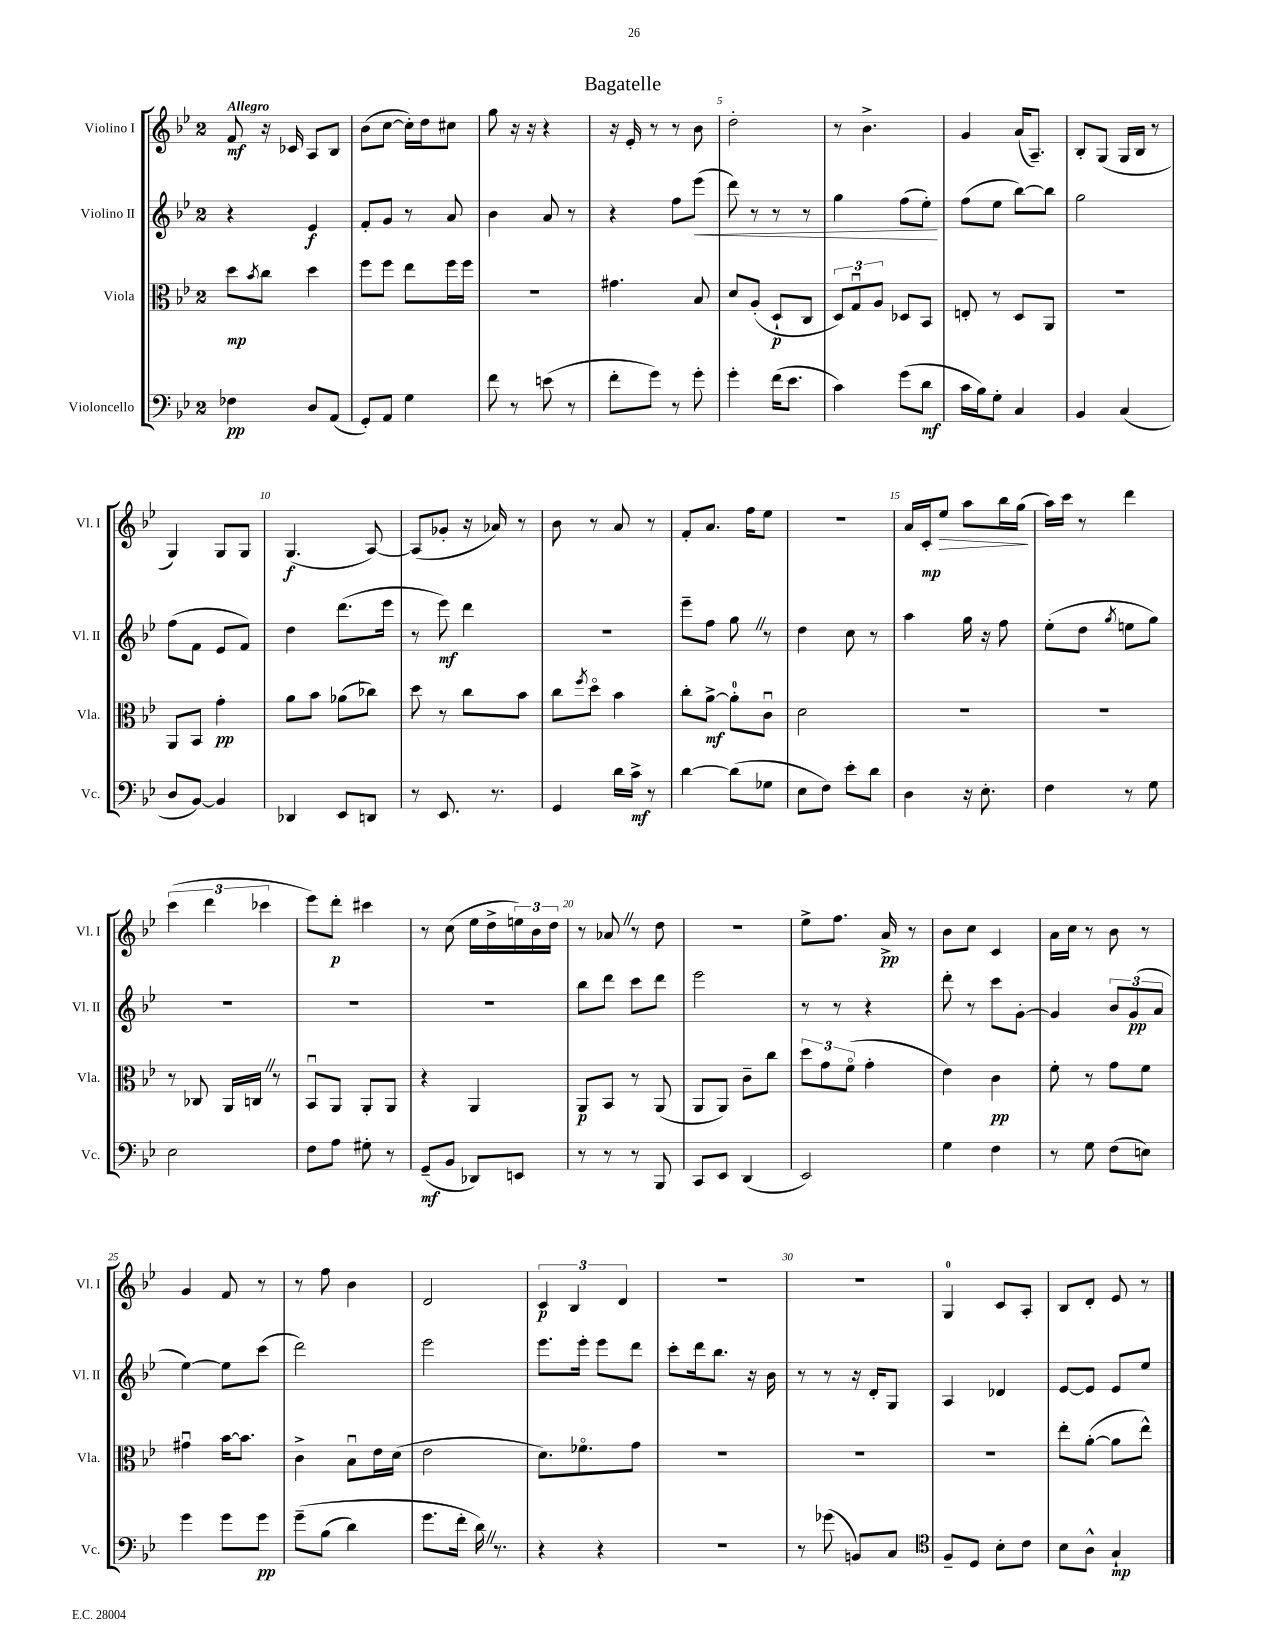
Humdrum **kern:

**kern	**dynam	**kern	**dynam	**kern	**dynam	**kern	**dynam
*part4	*part4	*part3	*part3	*part2	*part2	*part1	*part1
*staff4	*staff4	*staff3	*staff3	*staff2	*staff2	*staff1	*staff1
*I"Violoncello	*	*I"Viola	*	*I"Violino II	*	*I"Violino I	*
*I'Vc.	*	*I'Vla.	*	*I'Vl. II	*	*I'Vl. I	*
*clefF4	*	*clefC3	*	*clefG2	*	*clefG2	*
*k[b-e-]	*	*k[b-e-]	*	*k[b-e-]	*	*k[b-e-]	*
*M2/4	*	*M2/4	*	*M2/4	*	*M2/4	*
=1	=1	=1	=1	=1	=1	=1	=1
!	!	!	!	!	!	!LO:TX:a:B:t=Allegro	!
4F-X\	pp	8dd\L	mp	4r	.	8f/	mf
.	.	8qb-/	.	.	.	.	.
.	.	8cc\J	.	.	.	16r	.
.	.	.	.	.	.	16c-X/	.
8D/L	.	4dd\	.	4e-/	f	8A/L	.
(8AA/J	.	.	.	.	.	8B-/J	.
=2	=2	=2	=2	=2	=2	=2	=2
8GG'/L)	.	8ff\L	.	8f'/L	.	(8b-\L	.
8AA/J	.	8ff\J	.	8g/J	.	[8cc\J	.
4G\	.	8ee-\L	.	8r	.	16cc'\LL])	.
.	.	.	.	.	.	16dd\J	.
.	.	16ff\L	.	8a/	.	8cc#X\J	.
.	.	16ff\JJ	.	.	.	.	.
=3	=3	=3	=3	=3	=3	=3	=3
8f\	.	2r	.	4b-\	.	8gg\	.
8r	.	.	.	.	.	16r	.
.	.	.	.	.	.	16r	.
(8en\	.	.	.	8a/	.	4r	.
8r	.	.	.	8r	.	.	.
=4	=4	=4	=4	=4	=4	=4	=4
8f'\L	.	4.g#X\	.	4r	.	16r	.
.	.	.	.	.	.	16e-'/	.
8g\J)	.	.	.	.	.	8r	.
8r	.	.	.	8ff\L	.	8r	.
!	!	!	!	!	!LO:HP:b	!	!
8g'\	.	8B-/	.	(8eee-\J	<	8b-\	.
=5	=5	=5	=5	=5	=5	=5	=5
4g'\	.	8d/L	.	8ddd\)	.	2dd'\	.
.	.	(8A'/J	.	8r	.	.	.
(16f\KL	.	8D`/L	p	8r	.	.	.
8.e-\J	.	.	.	.	.	.	.
.	.	8C/J	.	8r	.	.	.
=6	=6	=6	=6	=6	=6	=6	=6
4c\)	.	12D/L)	.	4gg\	.	8r	.
.	.	12Gu/	.	.	.	.	.
.	.	.	.	.	.	4.b-^\	.
.	.	12A/J	.	.	.	.	.
(8g\L	.	8D-X/L	.	(8ff\L	.	.	.
8d\J	mf	8BB-/J	.	8ee-'\J)	.	.	.
.	.	.	.	.	[	.	.
=7	=7	=7	=7	=7	=7	=7	=7
16c\LL	.	8En'/	.	(8ff\L	.	4g/	.
16B-\J)	.	.	.	.	.	.	.
8G'\J	.	8r	.	8ee-\J	.	.	.
4C/	.	8D/L	.	[8bb-\L)	.	(16a/KL	.
.	.	.	.	.	.	8.A~/J)	.
.	.	8AA/J	.	8bb-\J]	.	.	.
=8	=8	=8	=8	=8	=8	=8	=8
4BB-/	.	2r	.	2gg\	.	8B-'/L	.
.	.	.	.	.	.	(8G/J	.
(4C/	.	.	.	.	.	16G/LL	.
.	.	.	.	.	.	16B-/JJ	.
.	.	.	.	.	.	8r	.
!!LO:LB:g=z
=9	=9	=9	=9	=9	=9	=9	=9
8D/L	.	8AA/L	.	(8ff\L	.	4G/)	.
[8BB-/J)	.	8BB-/J	.	8f\J	.	.	.
4BB-/]	.	4g'\	pp	8e-/L	.	8G/L	.
.	.	.	.	8f/J)	.	8G/J	.
=10	=10	=10	=10	=10	=10	=10	=10
4DD-X/	.	8a\L	.	4dd\	.	(4.G/	f
.	.	8b-\J	.	.	.	.	.
8EE-/L	.	(8a-X\L	.	(8.ddd\L	.	.	.
8DDn/J	.	8cc-X\J)	.	.	.	[8A/)	.
.	.	.	.	16eee-\Jk	.	.	.
=11	=11	=11	=11	=11	=11	=11	=11
8r	.	8dd\	.	8r	.	(8A/L]	.
8.EE-/	.	8r	.	8eee-\)	mf	8g-X'/J	.
.	.	8cc\L	.	4ddd\	.	16r	.
8.r	.	.	.	.	.	16a-X/)	.
.	.	8b-\J	.	.	.	8r	.
=12	=12	=12	=12	=12	=12	=12	=12
4GG/	.	8cc\L	.	2r	.	8b-\	.
.	.	8qff/	.	.	.	.	.
.	.	8dd\J	.	.	.	8r	.
16d\LL	.	4b-\	.	.	.	8a/	.
16c^\JJ	mf	.	.	.	.	.	.
8r	.	.	.	.	.	8r	.
=13	=13	=13	=13	=13	=13	=13	=13
[4d\	.	8cc'\L	.	8eee-~\L	.	8f'/L	.
.	.	[8a^\J	mf	8ff\J	.	8.a/J	.
(8d\L]	.	8a'\L]	.	8ggZ\	.	.	.
.	.	.	.	.	.	16ff\KL	.
8G-X\J	.	8cu\J	.	8r	.	8ee-\J	.
=14	=14	=14	=14	=14	=14	=14	=14
8E-\L	.	2d\	.	4dd\	.	2r	.
8F\J)	.	.	.	.	.	.	.
8e-'\L	.	.	.	8cc\	.	.	.
8d\J	.	.	.	8r	.	.	.
=15	=15	=15	=15	=15	=15	=15	=15
4D\	.	2r	.	4aa\	.	16a/LL	.
.	.	.	.	.	.	16c'/J	mp
!	!	!	!	!	!	!	!LO:HP:b
.	.	.	.	.	.	8ee-/J	>
16r	.	.	.	16gg\	.	8aa\L	.
8.E-'\	.	.	.	16r	.	.	.
.	.	.	.	8ff\	.	16bb-\L	.
.	.	.	.	.	.	(16gg\JJ	.
.	.	.	.	.	.	.	]
=16	=16	=16	=16	=16	=16	=16	=16
4F\	.	2r	.	(8ee-'\L	.	16aa\LL)	.
.	.	.	.	.	.	16ccc\JJ	.
.	.	.	.	8dd\J	.	8r	.
.	.	.	.	8qgg/	.	.	.
8r	.	.	.	8een\L	.	4ddd\	.
8G\	.	.	.	8gg\J)	.	.	.
!!LO:LB:g=z
=17	=17	=17	=17	=17	=17	=17	=17
2E-\	.	8r	.	2r	.	(6ccc\	.
.	.	8C-X/	.	.	.	.	.
.	.	.	.	.	.	6ddd\	.
.	.	16AA/LL	.	.	.	.	.
.	.	16CnZ/JJ	.	.	.	.	.
.	.	.	.	.	.	6ccc-X\	.
.	.	8r	.	.	.	.	.
=18	=18	=18	=18	=18	=18	=18	=18
8F\L	.	8BB-u/L	.	2r	.	8eee-\L)	.
8A\J	.	8AA/J	.	.	.	8ddd'\J	p
8G#X'\	.	8AA'/L	.	.	.	4ccc#X\	.
8r	.	8AA/J	.	.	.	.	.
=19	=19	=19	=19	=19	=19	=19	=19
(8GG~/L	mf	4r	.	2r	.	8r	.
8BB-/J	.	.	.	.	.	(8cc\	.
8DD-X/L)	.	4AA/	.	.	.	16ee-\LL	.
.	.	.	.	.	.	16dd^\	.
8EEn/J	.	.	.	.	.	24een\)	.
.	.	.	.	.	.	24b-\	.
.	.	.	.	.	.	24dd\JJ	.
=20	=20	=20	=20	=20	=20	=20	=20
8r	.	8AA/L	p	8bb-\L	.	8r	.
8r	.	8BB-/J	.	8ddd\J	.	8a-XZ/	.
8r	.	8r	.	8ccc\L	.	8r	.
8BBB-/	.	(8AA/	.	8ddd\J	.	8dd\	.
=21	=21	=21	=21	=21	=21	=21	=21
8CC/L	.	8AA/L	.	2eee-\	.	2r	.
8EE-/J	.	8AA/J)	.	.	.	.	.
(4DD/	.	8c~\L	.	.	.	.	.
.	.	8cc\J	.	.	.	.	.
=22	=22	=22	=22	=22	=22	=22	=22
2EE-/)	.	12dd\L	.	8r	.	8ee-^\L	.
.	.	12g\	.	.	.	.	.
.	.	.	.	8r	.	8.ff\J	.
.	.	(12f\J	.	.	.	.	.
.	.	4g'\	.	4r	.	.	.
.	.	.	.	.	.	16a^/	pp
.	.	.	.	.	.	8r	.
=23	=23	=23	=23	=23	=23	=23	=23
4G\	.	4e-\)	.	8ddd'\	.	8b-\L	.
.	.	.	.	8r	.	8cc\J	.
4F\	.	4c\	pp	8ccc\L	.	4c/	.
.	.	.	.	[8g'\J	.	.	.
=24	=24	=24	=24	=24	=24	=24	=24
8r	.	8f'\	.	4g/]	.	16a\LL	.
.	.	.	.	.	.	16cc\JJ	.
8G\	.	8r	.	.	.	8r	.
(8F\L	.	8g\L	.	12b-/L	.	8b-\	.
.	.	.	.	(12g/	pp	.	.
8En\J)	.	8f\J	.	.	.	8r	.
.	.	.	.	12a/J	.	.	.
!!LO:LB:g=z
=25	=25	=25	=25	=25	=25	=25	=25
4g\	.	4g#Xu\	.	[4ee-\)	.	4g/	.
8g\L	.	[16b-\KL	.	8ee-\L]	.	8f/	.
.	.	8.b-\J]	.	.	.	.	.
8g\J	pp	.	.	(8ccc\J	.	8r	.
=26	=26	=26	=26	=26	=26	=26	=26
(8g~\L	.	4c^\	.	2ddd\)	.	8r	.
(8B-\J	.	.	.	.	.	8ff\	.
4d\)	.	8B-u\L	.	.	.	4b-\	.
.	.	16e-\L	.	.	.	.	.
.	.	(16d\JJ	.	.	.	.	.
=27	=27	=27	=27	=27	=27	=27	=27
8.g\L	.	2e-\	.	2eee-\	.	2d/	.
16f'\Jk	.	.	.	.	.	.	.
16dZ\)	.	.	.	.	.	.	.
8.r	.	.	.	.	.	.	.
=28	=28	=28	=28	=28	=28	=28	=28
4r	.	8.d\L)	.	8.eee-\L	.	6c/	p
.	.	.	.	.	.	6B-/	.
.	.	8.f-X\	.	16eee-'\Jk	.	.	.
4r	.	.	.	8eee-\L	.	.	.
.	.	.	.	.	.	6d/	.
.	.	8g\J	.	8ddd\J	.	.	.
=29	=29	=29	=29	=29	=29	=29	=29
2r	.	2r	.	8ccc'\L	.	2r	.
.	.	.	.	16ddd\k	.	.	.
.	.	.	.	8.bb-\J	.	.	.
.	.	.	.	16r	.	.	.
.	.	.	.	16b-\	.	.	.
=30	=30	=30	=30	=30	=30	=30	=30
8r	.	2r	.	8r	.	2r	.
(8g-X\	.	.	.	8r	.	.	.
8BBn/L)	.	.	.	16r	.	.	.
.	.	.	.	16d'/KL	.	.	.
8C/J	.	.	.	8G/J	.	.	.
=31	=31	=31	=31	=31	=31	=31	=31
*clefC4	*	*	*	*	*	*	*
8F~/L	.	2r	.	4A/	.	4G/	.
8D/J	.	.	.	.	.	.	.
8B-'\L	.	.	.	4d-X/	.	8c/L	.
8c\J	.	.	.	.	.	8A'/J	.
=32	=32	=32	=32	=32	=32	=32	=32
8B-\L	.	8ee-'\L	.	[8e-/L	.	8B-/L	.
8A^^\J	.	([8a'\J	.	8e-/J]	.	8d'/J	.
4G`/	mp	8a\L]	.	8e-/L	.	8e-/	.
.	.	8ee-^^\J)	.	8ee-/J	.	8r	.
==	==	==	==	==	==	==	==
*-	*-	*-	*-	*-	*-	*-	*-
